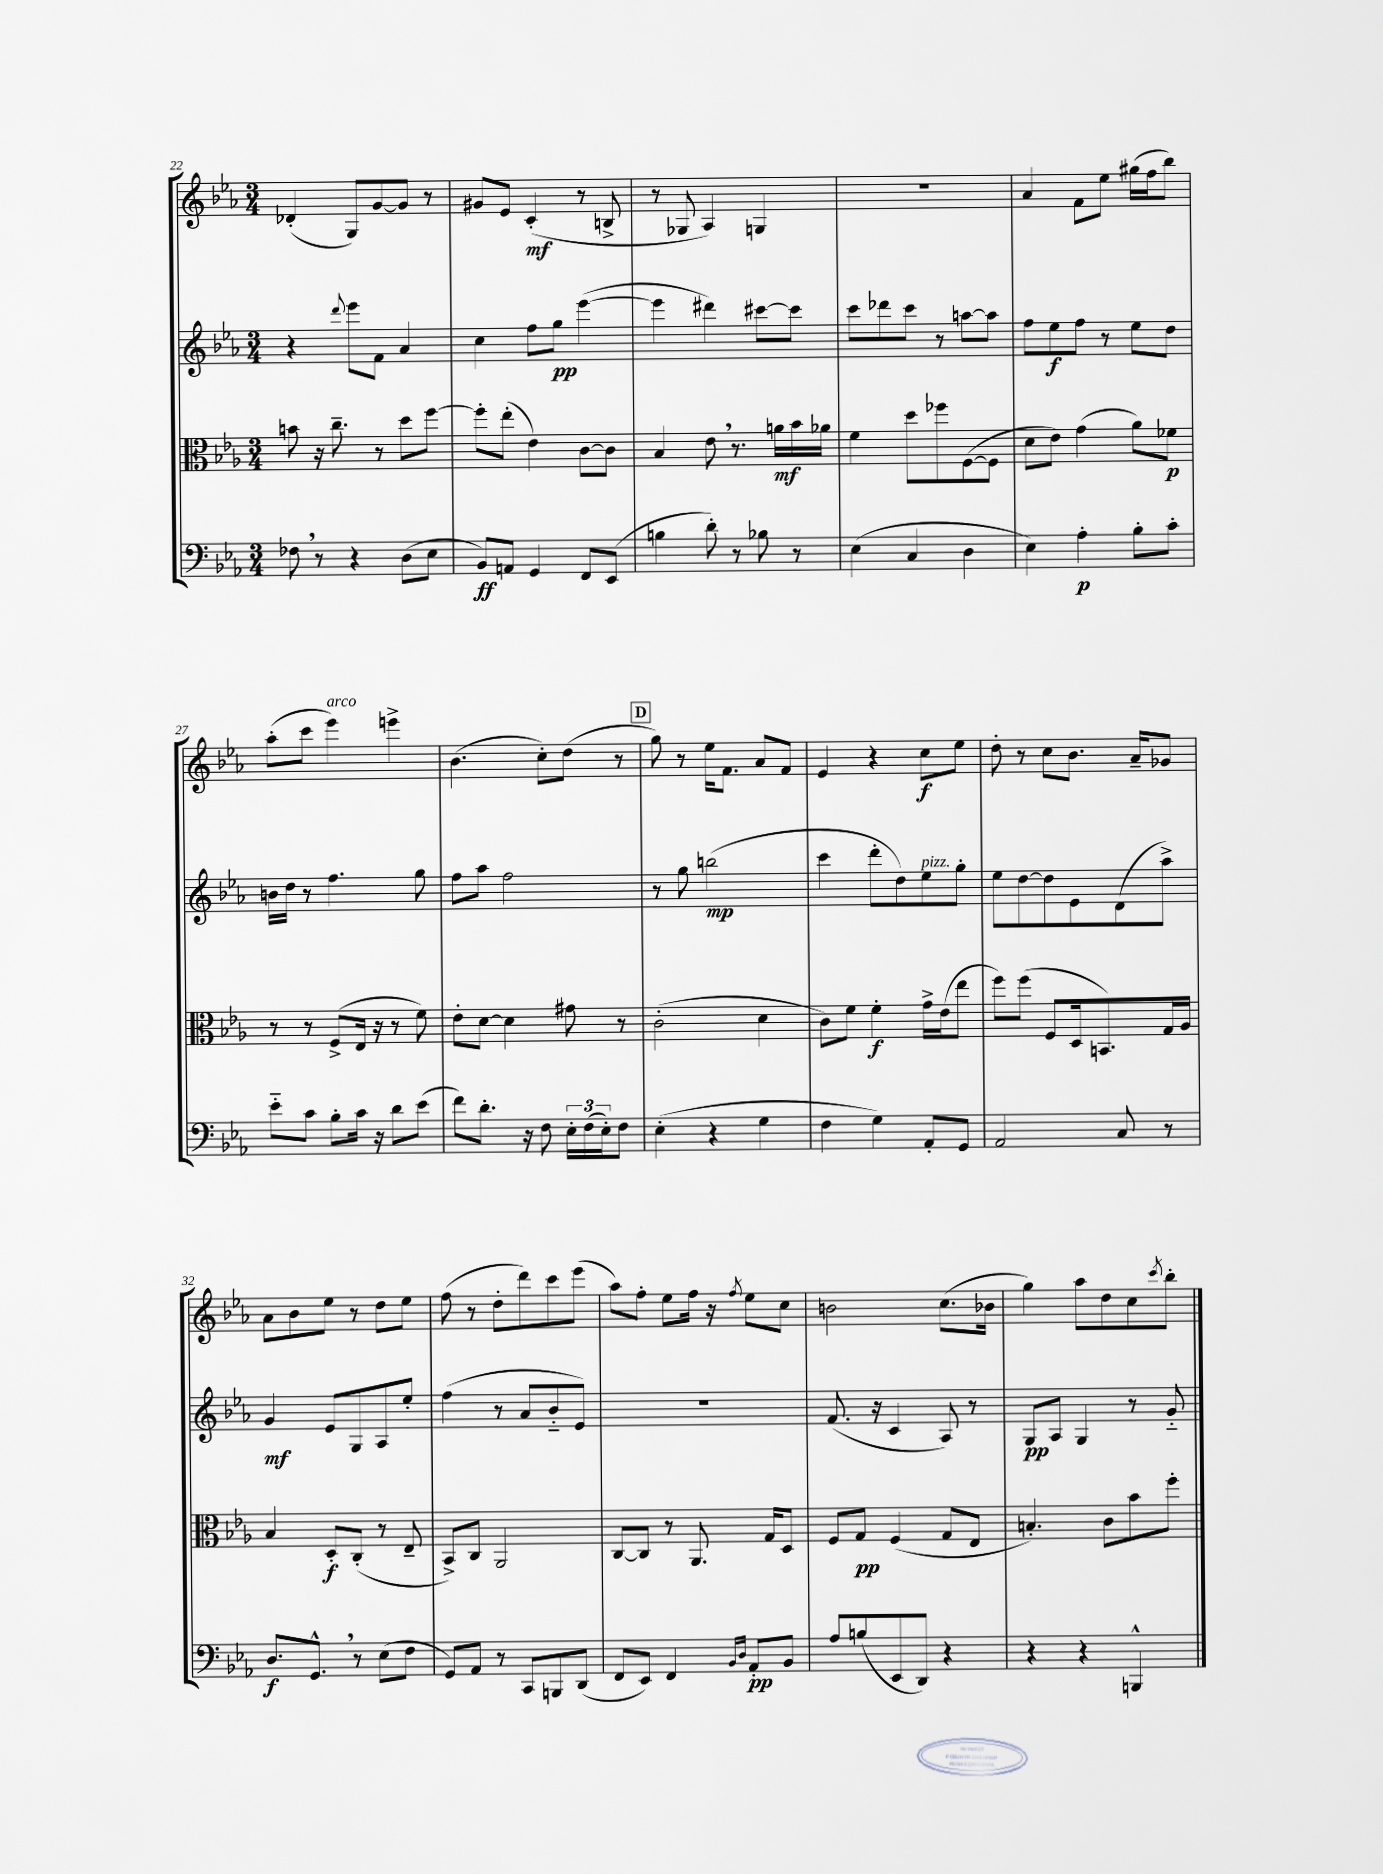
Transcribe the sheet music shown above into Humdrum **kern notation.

**kern	**dynam	**kern	**dynam	**kern	**dynam	**kern	**dynam
*part4	*part4	*part3	*part3	*part2	*part2	*part1	*part1
*staff4	*staff4	*staff3	*staff3	*staff2	*staff2	*staff1	*staff1
*clefF4	*	*clefC3	*	*clefG2	*	*clefG2	*
*k[b-e-a-]	*	*k[b-e-a-]	*	*k[b-e-a-]	*	*k[b-e-a-]	*
*M3/4	*	*M3/4	*	*M3/4	*	*M3/4	*
=22	=22	=22	=22	=22	=22	=22	=22
8F-X,\	.	8bn\	.	4r	.	(4d-X'/	.
8r	.	16r	.	.	.	.	.
.	.	8.cc~\	.	.	.	.	.
.	.	.	.	8qqddd/	.	.	.
4r	.	.	.	8eee-\L	.	8G/L)	.
.	.	8r	.	8f\J	.	[8g/	.
(8D\L	.	8dd\L	.	4a-/	.	8g/J]	.
8E-\J	.	[8ff\J	.	.	.	8r	.
=23	=23	=23	=23	=23	=23	=23	=23
8BB-/L)	ff	8ff'\L]	.	4cc\	.	8g#X/L	.
8AAn/J	.	(8ee-'\J	.	.	.	8e-/J	.
4GG/	.	4e-\)	.	8ff\L	.	(4c'/	mf
.	.	.	.	8gg\J	pp	.	.
8FF/L	.	[8c\L	.	([4eee-\	.	8r	.
(8EE-/J	.	8c\J]	.	.	.	8Bn^/	.
=24	=24	=24	=24	=24	=24	=24	=24
4Bn\	.	4B-/	.	4eee-\]	.	8r	.
.	.	.	.	.	.	8G-X/	.
8d'\)	.	8e-,\	.	4ddd#X\)	.	4A-/)	.
8r	.	8.r	.	.	.	.	.
8B-X\	.	.	.	[8ccc#X\L	.	4Gn/	.
.	.	16an\LL	mf	.	.	.	.
8r	.	16b-\	.	8ccc#\J]	.	.	.
.	.	16a-X\JJ	.	.	.	.	.
=25	=25	=25	=25	=25	=25	=25	=25
(4E-\	.	4f\	.	8ccc\L	.	2.r	.
.	.	.	.	8ddd-X\	.	.	.
4C/	.	8dd\L	.	8ccc\J	.	.	.
.	.	8ff-X\	.	8r	.	.	.
4D\	.	([8F\	.	[8aan\L	.	.	.
.	.	8F\J]	.	8aa\J]	.	.	.
=26	=26	=26	=26	=26	=26	=26	=26
4E-\)	.	8d\L	.	8ff\L	.	4a-/	.
.	.	8e-\J)	.	8ee-\	f	.	.
4A-'\	p	(4g\	.	8ff\J	.	8f\L	.
.	.	.	.	8r	.	8ee-\J	.
8B-'\L	.	8a-\L)	.	8ee-\L	.	(16gg#X\LL	.
.	.	.	.	.	.	16ff\J	.
8c'\J	.	8f-X\J	p	8dd\J	.	8bb-\J)	.
!!LO:LB:g=z
=27	=27	=27	=27	=27	=27	=27	=27
8e-\L	.	8r	.	16bn\LL	.	(8aa-'\L	.
.	.	.	.	16dd\JJ	.	.	.
8c\J	.	8r	.	8r	.	8ccc\J	.
!	!	!	!	!	!	!LO:TX:a:i:t=arco	!
8B-'\L	.	(8F^/L	.	4.ff\	.	4eee-\)	.
16c\Jk	.	16E-/Jk	.	.	.	.	.
16r	.	16r	.	.	.	.	.
8d\L	.	8r	.	.	.	4eeen^\	.
(8e-\J	.	8f\)	.	8gg\	.	.	.
=28	=28	=28	=28	=28	=28	=28	=28
8f\L)	.	8e-'\L	.	8ff\L	.	(4.b-\	.
8.d'\J	.	[8d\J	.	8aa-\J	.	.	.
.	.	4d\]	.	2ff\	.	.	.
16r	.	.	.	.	.	.	.
8F\	.	.	.	.	.	8cc'\L)	.
24E-'\LL	.	8g#X\	.	.	.	(8dd\J	.
(24F\	.	.	.	.	.	.	.
24E-'\J)	.	.	.	.	.	.	.
8F\J	.	8r	.	.	.	8r	.
!!LO:REH:place=s1:t=D
=29	=29	=29	=29	=29	=29	=29	=29
(4E-'\	.	(2c'\	.	8r	.	8gg\)	.
.	.	.	.	8gg\	.	8r	.
4r	.	.	.	(2bbn\	mp	16ee-\KL	.
.	.	.	.	.	.	8.f\J	.
4G\	.	4d\	.	.	.	8a-/L	.
.	.	.	.	.	.	8f/J	.
=30	=30	=30	=30	=30	=30	=30	=30
4F\	.	8c\L)	.	4ccc\	.	4e-/	.
.	.	8f\J	.	.	.	.	.
4G\)	.	4f'\	f	8ddd'\L	.	4r	.
.	.	.	.	8dd\)	.	.	.
!	!	!	!	!LO:TX:a:i:t=pizz.	!	!	!
8AA-'/L	.	16g^\LL	.	8ee-\	.	8cc\L	f
.	.	(16e-\J	.	.	.	.	.
8GG/J	.	8ee-\J	.	8gg'\J	.	8ee-\J	.
=31	=31	=31	=31	=31	=31	=31	=31
2AA-/	.	8ff\L)	.	8ee-\L	.	8dd'\	.
.	.	(8ff\J	.	[8dd\	.	8r	.
.	.	8F/L	.	8dd\]	.	8cc\L	.
.	.	16D/k	.	8e-\	.	8.b-\J	.
.	.	8.BBn/)	.	.	.	.	.
8C/	.	.	.	(8d\	.	.	.
.	.	.	.	.	.	16a-~/KL	.
8r	.	16G/L	.	8aa-^\J)	.	8g-X/J	.
.	.	16A-/JJ	.	.	.	.	.
!!LO:LB:g=z
=32	=32	=32	=32	=32	=32	=32	=32
8.D/L	f	4B-/	.	4g/	mf	8a-\L	.
.	.	.	.	.	.	8b-\	.
8.GG^^,/J	.	.	.	.	.	.	.
.	.	8D'/L	f	8e-/L	.	8ee-\J	.
8r	.	(8C'/J	.	8G/	.	8r	.
(8E-\L	.	8r	.	8A-/	.	8dd\L	.
8F\J	.	8E-~/	.	8ee-'/J	.	8ee-\J	.
=33	=33	=33	=33	=33	=33	=33	=33
8GG/L)	.	8BB-^/L)	.	(4ff\	.	(8ff\	.
8AA-/J	.	8C/J	.	.	.	8r	.
8r	.	2AA-/	.	8r	.	8dd'\L	.
8CC/L	.	.	.	8a-/L	.	8ddd\)	.
8BBBn/	.	.	.	8b-/	.	8ccc\	.
(8DD/J	.	.	.	8e-/J)	.	(8eee-\J	.
=34	=34	=34	=34	=34	=34	=34	=34
8FF/L	.	[8C/L	.	2.r	.	8aa-\L)	.
8EE-/J)	.	8C/J]	.	.	.	8ff'\J	.
4FF/	.	8r	.	.	.	8ee-\L	.
.	.	8.AA-/	.	.	.	16ff\Jk	.
.	.	.	.	.	.	16r	.
16qqBB-/LL	.	.	.	.	.	.	.
16qqD/JJ	.	.	.	.	.	8qff/	.
8AA-'/L	pp	.	.	.	.	8ee-\L	.
.	.	16G/KL	.	.	.	.	.
8BB-/J	.	8D/J	.	.	.	8cc\J	.
=35	=35	=35	=35	=35	=35	=35	=35
8A-/L	.	8F/L	.	(8.f/	.	2bn\	.
(8Bn/	.	8G/J	pp	.	.	.	.
.	.	.	.	16r	.	.	.
8EE-/	.	(4F/	.	4c/	.	.	.
8DD/J)	.	.	.	.	.	.	.
4r	.	8G/L	.	8A-/)	.	(8.cc\L	.
.	.	8E-/J	.	8r	.	.	.
.	.	.	.	.	.	16b-X\Jk	.
=36	=36	=36	=36	=36	=36	=36	=36
4r	.	4.Bn'/)	.	8G/L	pp	4gg\)	.
.	.	.	.	8A-/J	.	.	.
4r	.	.	.	4G/	.	8aa-\L	.
.	.	8c\L	.	.	.	8dd\	.
4BBBn^^/	.	8b-\	.	8r	.	8cc\	.
.	.	.	.	.	.	8qccc/	.
.	.	8ff'\J	.	8g/	.	8bb-'\J	.
==	==	==	==	==	==	==	==
*-	*-	*-	*-	*-	*-	*-	*-
